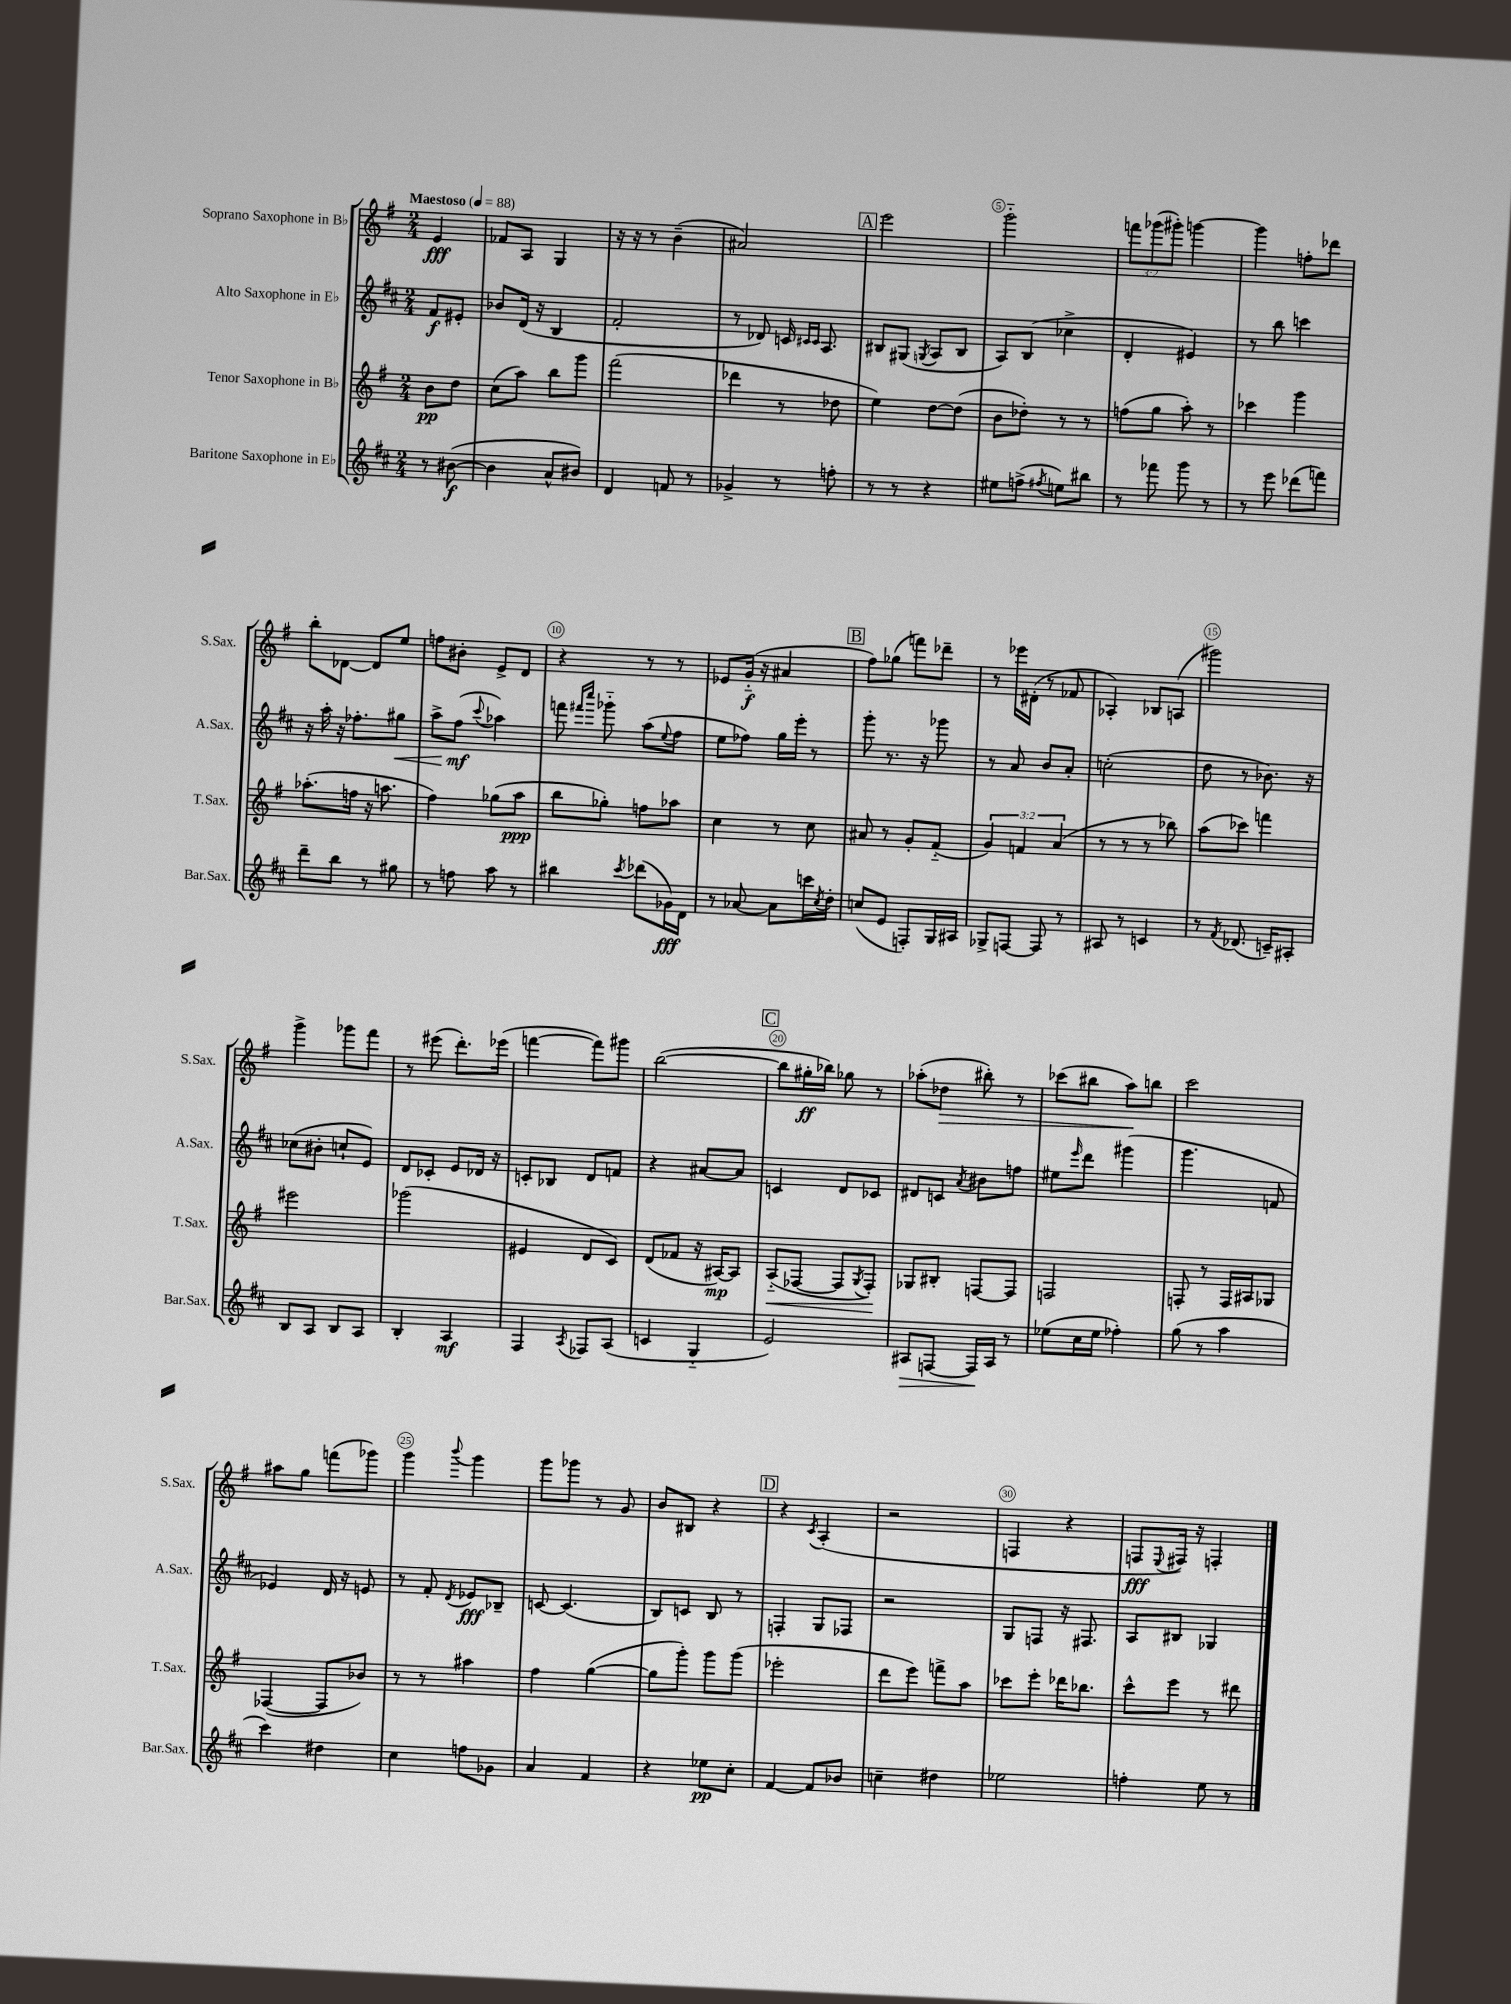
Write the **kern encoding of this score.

**kern	**kern	**kern	**kern
*staff4	*staff3	*staff2	*staff1
*clefG2	*clefG2	*clefG2	*clefG2
*k[f#c#]	*k[f#]	*k[f#c#]	*k[f#]
*M2/4	*M2/4	*M2/4	*M2/4
*MM88	*MM88	*MM88	*MM88
8r	8b	8f#	4e
([8b#	8dd	8e#'	.
=	=	=	=
4b#]	(8cc	8b-	8f-
.	8aa)	(16d	8A
.	.	16r	.
8a^^	8bb	4B	4G
8b#)	8ggg	.	.
=	=	=	=
4d	(2fff#	2f#'	16r
.	.	.	16r
.	.	.	8r
8f	.	.	(4b~
8r	.	.	.
=	=	=	=
4g-^	4ddd-	8r	2a#)
.	.	8d-)	.
8r	8r	16c	.
.	.	16qqc#	.
.	.	16qqc#	.
.	.	8.A	.
8ff'	8dd-	.	.
=	=	=	=
8r	4ee)	8B#	2eee
8r	.	(8G#	.
.	.	8qG	.
4r	[8dd	8A	.
.	(8dd]	8B#	.
=	=	=	=
8ee#	8b	8A)	2ggg'~
(8ff^	8dd-')	(8B	.
8qff#	.	.	.
8ee)	8r	4cc-^	.
8bb#	8r	.	.
=	=	=	=
8r	(8ff	4d'	12fff
.	.	.	(12ggg-
8fff-	8gg	.	.
.	.	.	12ggg#')
8ggg	8aa')	4e#)	[4ggg
8r	8r	.	.
=	=	=	=
8r	4ccc-	8r	4ggg]
8eee	.	8bb	.
(8ddd-	4ggg	4ccc	8ff'
8fff)	.	.	8ddd-
=	=	=	=
8ddd~	(8.aa-'	16r	8bb'
.	.	16aa'	.
8bb	.	16r	[8d-
.	16ff	8.ff-'	.
8r	16r	.	8d-]
.	8.aa	.	.
8gg#	.	8gg#	8ee
=	=	=	=
8r	4ff#)	8aa^	8ff
8ff	.	(8ff#	8b#'
.	.	8qqccc#	.
8aa	(8gg-	4aa-)	8e^
8r	8aa	.	8d
=	=	=	=
4bb#	8bb	8fff	4r
.	.	16qqfff#	.
.	.	16qqcccc#	.
.	8gg-')	8ggg-'~	.
8qccc#	.	.	.
(8ddd-	8ff	(8aa	8r
.	.	8qqee	.
16g-)	8aa-	8ff#	8r
16d	.	.	.
=	=	=	=
8r	4cc	8ee	8e-
[8a-	.	8ff-)	(16g'~
.	.	.	16r
8a-]	8r	16gg	4a#
.	.	16eee'	.
16ccc	8cc	8r	.
8qcc#	.	.	.
16dd'	.	.	.
=	=	=	=
(8cc	8a#	8ggg'	8ff#)
8e	8r	8.r	(8gg-
8F')	8g'	.	8fff)
.	.	16r	.
16G	(8f#'~	8ggg-	8ddd-~
16A#	.	.	.
=	=	=	=
8G-^	6g)	8r	8r
[8F	.	8a	16eee-
.	6f	.	.
.	.	.	(16d#'
8F]	.	8b	8r
.	(6a	.	.
8r	.	8a'	8f-
=	=	=	=
8A#	8r	(2cc'	4A-')
8r	8r	.	.
4c	8r	.	8B-
.	8bb-)	.	(8A
=	=	=	=
8r	(8aa	8dd	2ggg#)
8qf#	.	.	.
(8.d-	8ccc-)	8r	.
.	4fff	8.b-)	.
16c~)	.	.	.
8A#'	.	.	.
.	.	16r	.
=	=	=	=
8B	2eee#	(8cc-	4ggg^
8A	.	8b#'	.
8B	.	8cc`	8ggg-
8A	.	8e)	8fff#
=	=	=	=
4B'	(2ggg-	8d	8r
.	.	8c-'	(8eee#
4A	.	8e	8.ddd')
.	.	16d-	.
.	.	16r	(16eee-
=	=	=	=
4F#	4e#	8c'	[4fff
.	.	8B-	.
8qA	.	.	.
8F-	8d	8d	8fff])
(8A	8c)	8f	8ggg#
=	=	=	=
4c	(8d	4r	([2bb
.	8f-	.	.
4G'~	16r	[8a#	.
.	[16A#)	.	.
.	8A#]	8a#]	.
=	=	=	=
2e)	(8A'~	4c	8bb]
.	[8F-	.	16gg#'
.	.	.	16bb-)
.	8F-]	8d	8gg-
.	8qG	.	.
.	8F-')	8c-	8r
=	=	=	=
8A#	8G-	8d#	(8aa-'
[8F	8B#'	8c	8dd-
.	.	8qa	.
16F]	[8F	8b#	8bb#')
16A#	.	.	.
8r	8F]	8ff	8r
=	=	=	=
(8ee-	2F	8ee#	(8ccc-
.	.	16qqeee	.
16cc#	.	8ddd	8bb#
16ee-	.	.	.
4ff-')	.	(4ggg#	8aa)
.	.	.	8bb
=	=	=	=
(8gg	8F'	4.ggg	2ccc
8r	8r	.	.
4aa	16F	.	.
.	16A#	.	.
.	8G-	8f	.
=	=	=	=
4ccc#)	([4F-	4e-)	8aa#
.	.	.	8gg
4dd#	8F-]	16d	(8fff
.	.	16r	.
.	8b-)	8e	8ggg-)
=	=	=	=
4cc#	8r	8r	4ggg
.	8r	8f#'	.
.	.	8qd	8qqbbb
8ff	4aa#	8e-	4ggg
8g-	.	8B-~	.
=	=	=	=
4a	4ff#	[8c	8ggg
.	.	(4.c]	8ggg-
4f#	([4gg	.	8r
.	.	.	8g
=	=	=	=
4r	8gg]	8B)	8b
.	8ggg')	8c	8B#
8ee-	8ggg	8B	4r
8cc#'	(8ggg	8r	.
=	=	=	=
[4f#	2eee-'	4F'	4r
.	.	.	8qc
8f#]	.	8G	(4A'
8b-	.	8F-	.
=	=	=	=
4cc~	8ddd	2r	2r
.	8eee)	.	.
4dd#	8fff^	.	.
.	8aa	.	.
=	=	=	=
2ee-	8ccc-	8G	4F
.	8eee'	8F	.
.	16ddd-	16r	4r
.	8.bb-	8.F#	.
=	=	=	=
4ff'	8ccc^^	8A	8F
.	.	.	8qqE
.	8eee	8B#	16F#)
.	.	.	16r
8ee	8r	4G-	4F'
8r	8ddd#	.	.
==	==	==	==
*-	*-	*-	*-
